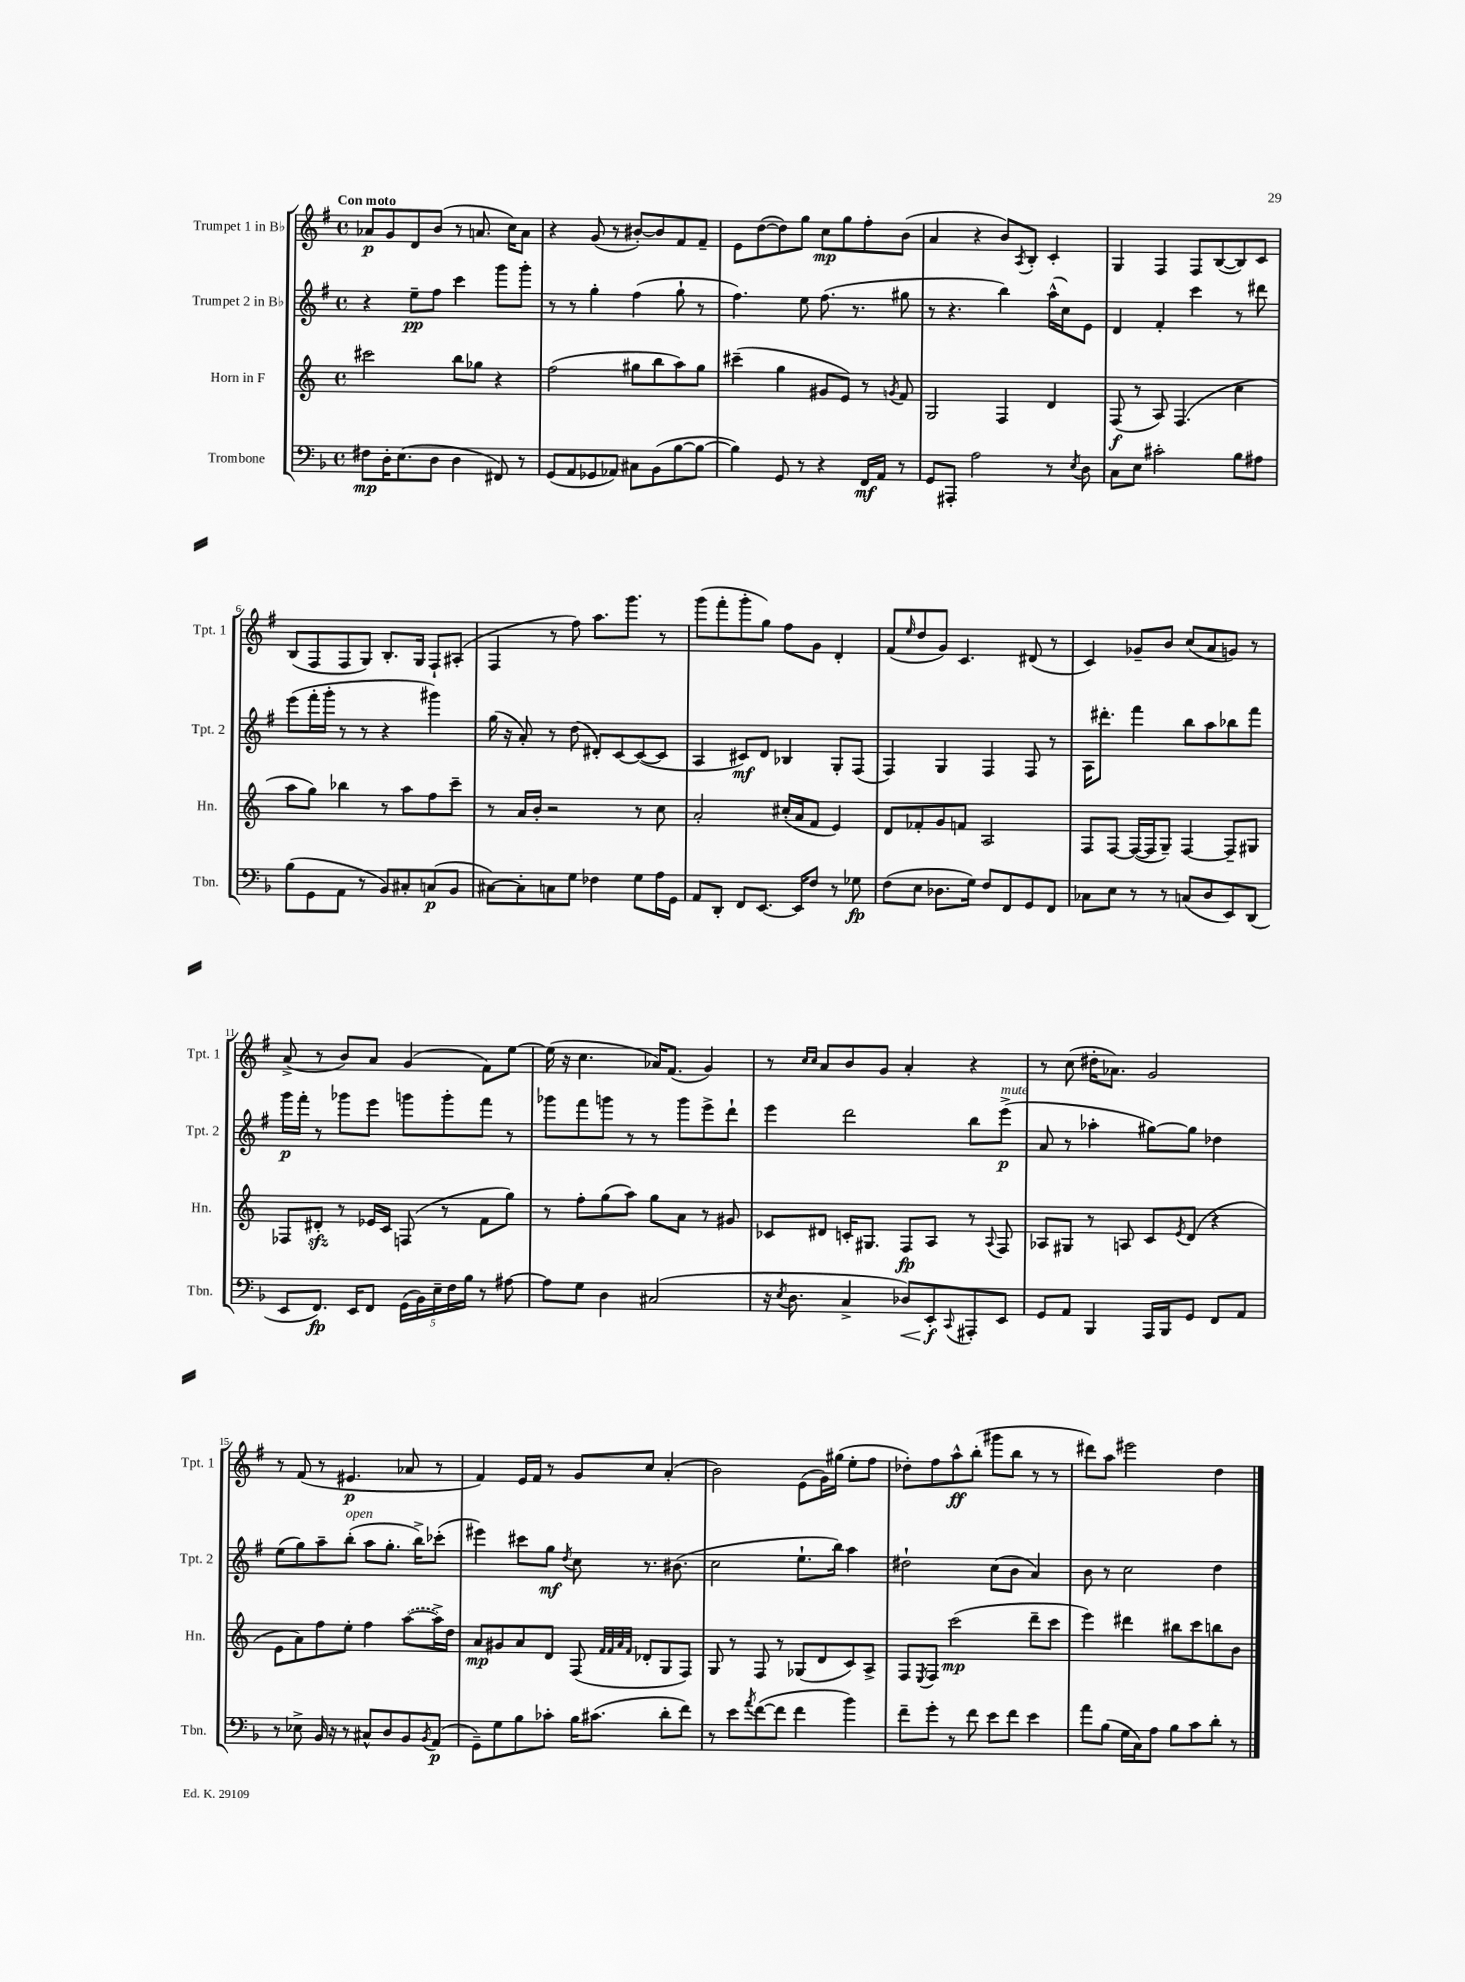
<<
\new StaffGroup <<
\new Staff = "s0" \with { instrumentName = "Trumpet 1 in Bb" shortInstrumentName = "Tpt. 1" } {
    \clef treble \key g \major \defaultTimeSignature \time 4/4 \tempo "Con moto"
    aes'8\p g'8 d'8 b'8( r8 a'8. c''16) a'8 |
    r4 g'8( r8 bis'8~-.) bis'8 fis'8 fis'8-- |
    e'8 d''8~( d''8) g''8 c''8\mp g''8 fis''8-. b'8( |
    a'4 r4 b'8) \acciaccatura { a8 } b8-. c'4-. |
    g4 fis4 fis8 b8~( b8) c'8 |
    b8( fis8 fis8 g8) b8.-. g16 fis8-! ais8-.( |
    fis4 r8 fis''8) a''8. g'''8. r8 |
    g'''8( fis'''8-. g'''8-. g''8) fis''8 g'8 d'4-. |
    fis'8( \grace { e''16 } d''8 g'8) c'4. dis'8( r8 |
    c'4) ges'8-- b'8 c''8( a'8 g'8) r8 |
    a'8->( r8 b'8) a'8 g'4( fis'8) e''8~ |
    e''16( r16 c''4. aes'16) fis'8.( g'4) |
    r8 \grace { c''16 c''16 } a'8 b'8 g'8 a'4-. r4 |
    r8 c''8( dis''16-. aes'8.) g'2 |
    r8 fis'8( r8 eis'4.\p aes'8 r8 |
    fis'4) e'16 fis'16 r8 g'8 c''8 a'4-.( |
    b'2) e'8( g'16) gis''16( e''8-. fis''8 |
    des''8-.) fis''8 a''8-^\ff b''8-.( gis'''8 b''8 r8 r8 |
    dis'''8) a''8 eis'''2 d''4 \bar "|." |
}
\new Staff = "s1" \with { instrumentName = "Trumpet 2 in Bb" shortInstrumentName = "Tpt. 2" } {
    \clef treble \key g \major \defaultTimeSignature \time 4/4
    r4 e''8--\pp fis''8 c'''4 g'''8 g'''8-. |
    r8 r8 g''4-. fis''4( g''8-! r8 |
    fis''4.) e''8 fis''8.( r8. gis''8 |
    r8 r4. b''4) a''16-^( c''16) e'8 |
    d'4 fis'4-. c'''4 r8 dis'''8 |
    e'''8( fis'''16-. g'''16-. r8 r8 r4 gis'''4) |
    g''16( r16 a'8-.) r8 d''8( dis'8-.) c'8~ c'8~( c'8 |
    a4 cis'8\mf) d'8 bes4 g8-. fis8( |
    fis4) g4 fis4 fis8 r8 |
    a16 dis'''8.-. fis'''4 b''8 a''8 bes''8 fis'''8 |
    g'''16\p fis'''16-. r8 ges'''8 e'''8 g'''8 g'''8-. fis'''8 r8 |
    ges'''8 fis'''8 g'''8 r8 r8 g'''8 e'''8-> d'''8-! |
    e'''4 d'''2 b''8 e'''8->\p^\markup { \italic "mute" }( |
    a'8 r8 aes''4-. gis''8~) gis''8 des''4 |
    e''8( g''8) a''8-- b''8-.^\markup { \italic "open" }( a''8 g''8.-. b''16->) ces'''8-.( |
    eis'''4) cis'''8 g''8\mf \acciaccatura { d''8 } c''8 r8. bis'8.( |
    c''2 e''8.-! b''16) a''4 |
    dis''2-! c''8( b'8 a'4) |
    b'8 r8 c''2 d''4 \bar "|." |
}
\new Staff = "s2" \with { instrumentName = "Horn in F" shortInstrumentName = "Hn." } {
    \clef treble \key c \major \defaultTimeSignature \time 4/4
    cis'''2 b''8 ges''8 r4 |
    f''2( gis''8 b''8 a''8) gis''8 |
    cis'''4--( g''4 gis'8 e'8) r8 \acciaccatura { g'8 } f'8 |
    g2 f4 d'4 |
    f8\f( r8 a8) f4.( c''4 |
    a''8 g''8) bes''4 r8 a''8 f''8 c'''8-- |
    r8 a'16 b'16-. r2 r8 c''8 |
    a'2-. cis''16-.( a'16 f'8 e'4) |
    d'8 fes'8-. g'8 f'8 a2 |
    f8 f8~ f16~( f16 g8--) f4~ f8-- gis8 |
    fes8 dis'8-.\sfz r8 ees'16 c'16 f8( r8 f'8 g''8) |
    r8 f''8-. g''8( a''8) g''8 a'8 r8 gis'8 |
    ces'8 dis'8 c'16-. gis8. f8\fp a8 r8 \appoggiatura { a8 } f8 |
    aes8 gis8 r8 a8 c'8 \acciaccatura { e'8 } d'8( r4 |
    e'8 a'8) f''8 e''8-. f''4 \once \slurDashed a''8~( a''16->) d''16 |
    a'8\mp gis'8 a'8 d'8 f8( \grace { f'32 f'32 a'32 f'32 } des'8-. g8 f8) |
    g8 r8 f8 r8 ges8( d'8 c'8) a8-> |
    f8 \acciaccatura { e8 } f8 c'''2\mp( d'''8-- c'''8 |
    e'''4) dis'''4 bis''8 c'''8 b''8 b'8 \bar "|." |
}
\new Staff = "s3" \with { instrumentName = "Trombone" shortInstrumentName = "Tbn." } {
    \clef bass \key f \major \defaultTimeSignature \time 4/4
    fis8\mp d16-. e8.( d8 d4 fis,8) r8 |
    g,8( a,8 ges,8 aes,8) cis8 bes,8( bes8~ bes8~ |
    bes4) g,8 r8 r4 f,16\mf a,16 r8 |
    g,8 ais,,8-. a2 r8 \acciaccatura { e8 } d8 |
    c8 e8 cis'2-. bes8 ais8 |
    bes8( g,8 a,8 r8 bes,8) cis8-. c8\p( bes,8 |
    cis8~) cis8-. c8 g8 fes4 g8 a16 g,16 |
    a,8 d,8-. f,8 e,8.~ e,16 f8 r8 ges8\fp |
    f8( e8 des8. g16) f8 f,8 g,8 f,8 |
    ces8 e8 r8 r8 c8( d8 e,8) d,8( |
    e,8 f,8.\fp) e,16 f,8 \tuplet 5/4 { g,16( bes,16) e16-- f16 bes16 } r8 ais8~ |
    ais8 g8 d4 cis2( |
    r16 \acciaccatura { e8 } d8. c4-> des8\<) e,8-.\f\! \appoggiatura { c,8 } ais,,8-. e,8 |
    g,8 a,8 bes,,4 a,,16 bes,,16 g,8 f,8 a,8 |
    r8 ees8-> bes,16 r16 r8 cis8-^ d8 bes,8 \acciaccatura { bes,8 } a,8\p( |
    g,8--) g8 bes8 ces'8-. bes16 cis'8.( d'8-. f'8) |
    r8 e'8 \acciaccatura { a'8 } f'8~( f'8 f'4 bes'4) |
    f'8-- g'8-. r8 f'8 e'8 f'8 e'4 |
    a'8 bes8( g16 c16) a8 bes8 c'8 d'8-. r8 \bar "|." |
}
>>
>>
